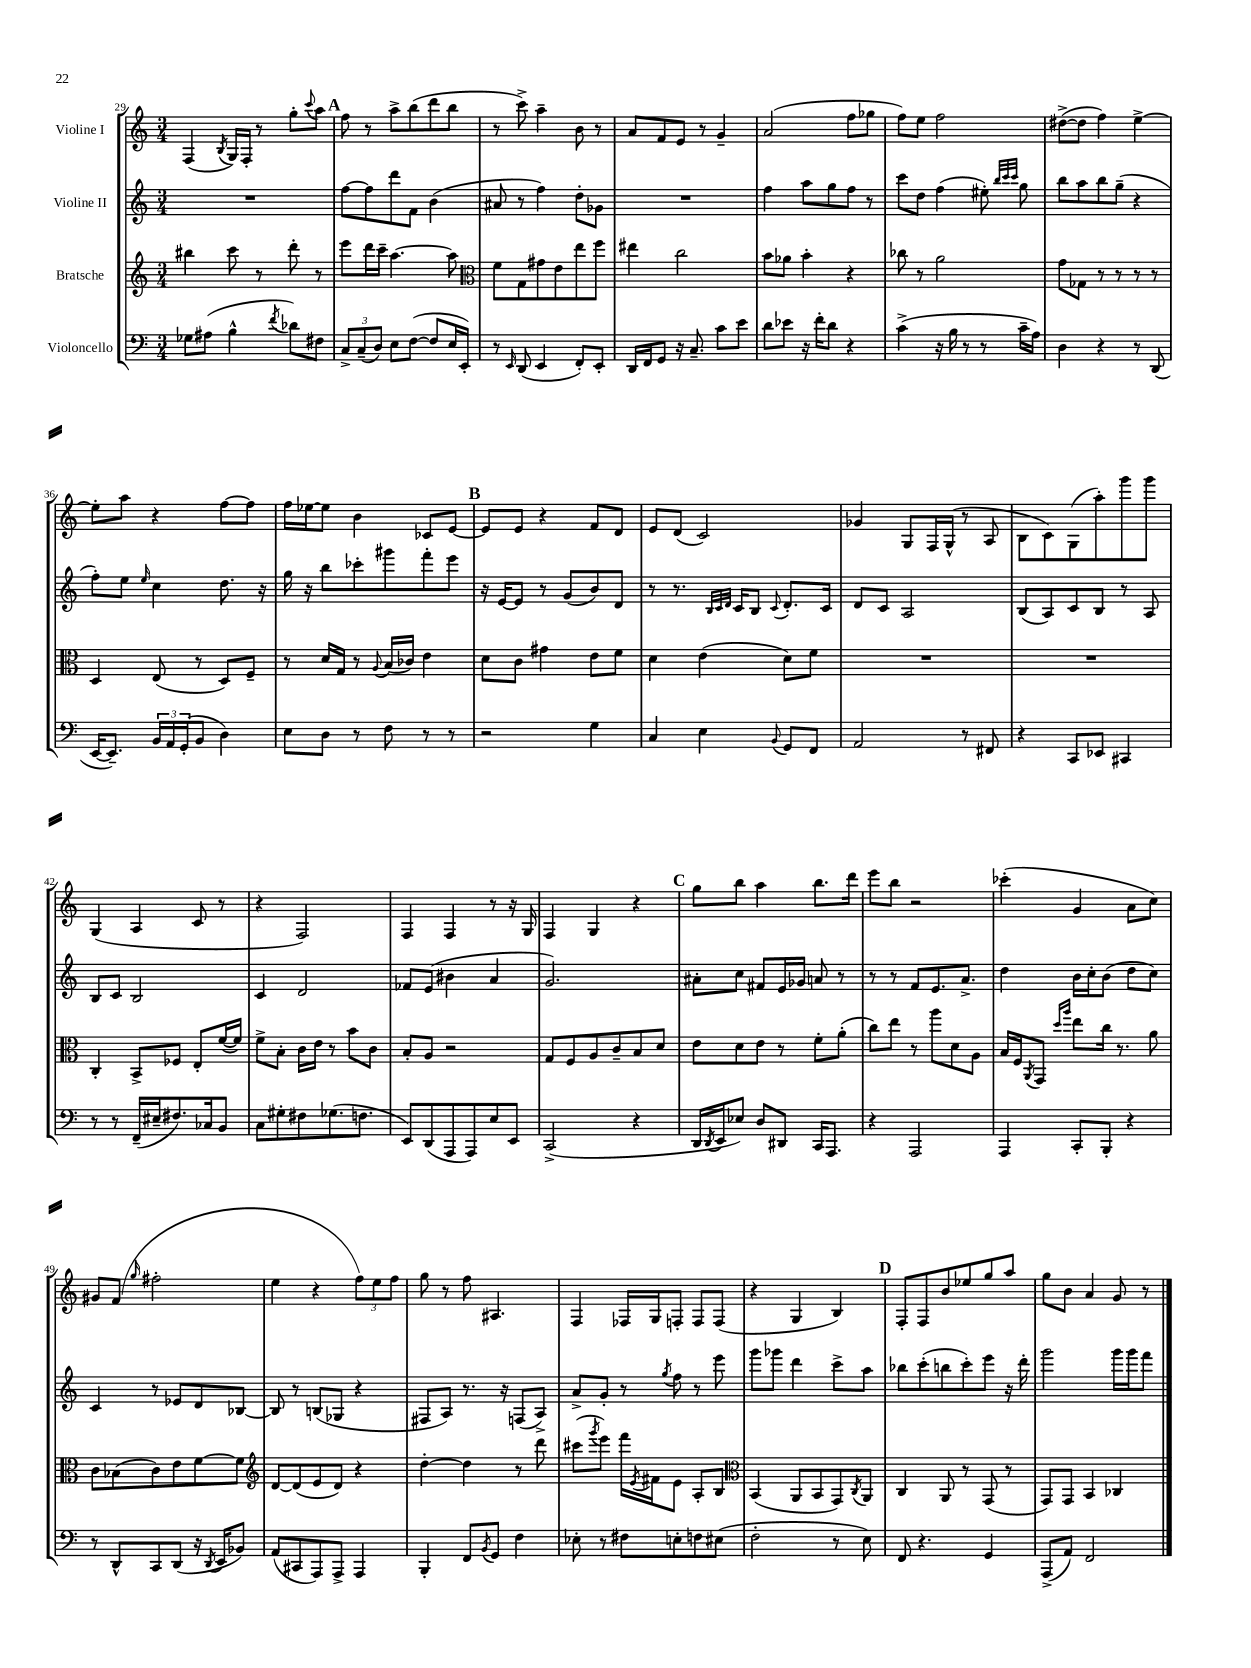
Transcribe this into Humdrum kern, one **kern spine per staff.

**kern	**kern	**kern	**kern
*part4	*part3	*part2	*part1
*staff4	*staff3	*staff2	*staff1
*I"Violoncello	*I"Bratsche	*I"Violine II	*I"Violine I
*clefF4	*clefG2	*clefG2	*clefG2
*k[]	*k[]	*k[]	*k[]
*M3/4	*M3/4	*M3/4	*M3/4
=29	=29	=29	=29
8G-X\L	4bb#X\	2.r	(4F/
(8A#X\J	.	.	.
.	.	.	8qB/
4B^^\	8ccc\	.	16G/LL)
.	.	.	16F'/JJ
.	8r	.	8r
8qf/	.	.	.
8d-X\L)	8ddd'\	.	8gg'\L
.	.	.	8qqccc/
8F#X\J	8r	.	8aa\J
!!LO:REH:place=s1:t=A
=30	=30	=30	=30
12C^/L	8eee\L	[8ff\L	8ff\
(12C~/	.	.	.
.	16ddd\L	8ff\]	8r
12D/J)	.	.	.
.	16ccc~\JJ	.	.
8E\L	[4.aa\	8ddd\	8aa^\L
([8F\J	.	8f\J	(8bb\
8F/L]	.	(4b\	8ddd\
16E/L	8aa\]	.	8bb\J
16EE'/JJ)	.	.	.
=31	=31	=31	=31
*	*clefC3	*	*
8r	8f\L	8a#X/	8r
16qqEE/	.	.	.
(8DD/	8G\	8r	8ccc^\)
4EE/	8g#X\	4ff\)	4aa~\
.	8e\	.	.
8FF'/L)	8ee\	8dd'\L	8b\
8EE'/J	8ff\J	8g-X\J	8r
=32	=32	=32	=32
16DD/LL	4ee#X\	2.r	8a/L
16FF/J	.	.	.
8GG/J	.	.	8f/
16r	2cc\	.	8e/J
8.C~/	.	.	.
.	.	.	8r
8c\L	.	.	4g~/
8e\J	.	.	.
=33	=33	=33	=33
8d\L	8b\L	4ff\	(2a/
8e-X\J	8a-X\J	.	.
16r	4b'\	8aa\L	.
16f'\KL	.	.	.
8d\J	.	8gg\	.
4r	4r	8ff\J	8ff\L
.	.	8r	8gg-X\J
=34	=34	=34	=34
(4c^\	8cc-X\	8ccc\L	8ff\L)
.	8r	8dd\J	8ee\J
16r	2a\	(4ff\	2ff\
16B\	.	.	.
8r	.	.	.
8r	.	8ee#X'\)	.
.	.	32qqbb/LLL	.
.	.	32qqccc/	.
.	.	32qqccc/JJJ	.
16c~\LL	.	8gg\	.
16A\JJ)	.	.	.
=35	=35	=35	=35
4D\	8g\L	8bb\L	([8dd#X^\L
.	8G-X\J	8aa\	8dd#\J]
4r	8r	8bb\	4ff\)
.	8r	(8gg~\J	.
8r	8r	4r	[4ee^\
(8DD/	8r	.	.
!!LO:LB:g=z
=36	=36	=36	=36
[16EE/KL	4D/	8ff'\L)	8ee'\L]
8.EE~/J])	.	.	.
.	.	8ee\J	8aa\J
.	.	16qqee/	.
24BB/LL	(8E/	4cc\	4r
24AA/	.	.	.
(24GG'/J	.	.	.
8BB/J	8r	.	.
4D\)	8D/L)	8.dd\	[8ff\L
.	8F~/J	.	8ff\J]
.	.	16r	.
=37	=37	=37	=37
8E\L	8r	16gg\	16ff\LL
.	.	16r	[16ee-X\J
8D\J	16d/LL	8bb\L	8ee-\J]
.	16G/JJ	.	.
8r	8r	8ccc-X'\	4b\
.	8qqA/	.	.
8F\	(16B/LL	8ggg#X\	.
.	16c-X/JJ)	.	.
8r	4e\	8fff'\	8c-X/L
8r	.	8eee\J	[8e/J
!!LO:REH:place=s1:t=B
=38	=38	=38	=38
2r	8d\L	16r	8e/L]
.	.	[16e/KL	.
.	8c\J	8e/J]	8e/J
.	4g#X\	8r	4r
.	.	(8g/L	.
4G\	8e\L	8b/)	8f/L
.	8f\J	8d/J	8d/J
=39	=39	=39	=39
4C/	4d\	8r	8e/L
.	.	8.r	(8d/J
4E\	(4e\	.	2c/)
.	.	32qqB/LLL	.
.	.	32qqc/	.
.	.	32qqd/JJJ	.
.	.	16c/KL	.
.	.	8B/J	.
8qqBB/	.	8qqc/	.
8GG/L	8d\L)	8.d'/L	.
8FF/J	8f\J	.	.
.	.	16c/Jk	.
=40	=40	=40	=40
2AA/	2.r	8d/L	4g-X/
.	.	8c/J	.
.	.	2A/	8G/L
.	.	.	16F/L
.	.	.	(16G^^/JJ
8r	.	.	8r
8FF#X/	.	.	8A/
=41	=41	=41	=41
4r	2.r	(8B/L	8B\L
.	.	8A/)	8c\)
8CC/L	.	8c/	(8G\
8EE-X/J	.	8B/J	8aa'\)
4CC#X/	.	8r	8ggg\
.	.	8A/	8ggg\J
!!LO:LB:g=z
=42	=42	=42	=42
8r	4C'/	8B/L	(4G/
8r	.	8c/J	.
(16FF~/LL	8BB^/L	2B/	4A/
16E#X~/J	.	.	.
8.F#X/)	8F-X/J	.	.
.	8E'/L	.	8c/
16C-X/k	.	.	.
8BB/J	([16f/L	.	8r
.	16f/JJ])	.	.
=43	=43	=43	=43
8C\L	8f^\L	4c/	4r
8G#X'\	8B'\J	.	.
8F#X\	16c\LL	2d/	2F/)
.	16e\JJ	.	.
(8.G-X\	8r	.	.
.	8b\L	.	.
8.Fn\J	.	.	.
.	8c\J	.	.
=44	=44	=44	=44
8EE/L)	8B'/L	8f-X/L	4F/
(8DD/	8A/J	(8e/J	.
8AAA/	2r	4b#X\	4F/
8AAA/)	.	.	.
8E/	.	4a/	8r
8EE/J	.	.	16r
.	.	.	16G/
=45	=45	=45	=45
(2CC^/	8G/L	2.g/)	4F/
.	8F/	.	.
.	8A/	.	4G/
.	8c~/	.	.
4r	8B/	.	4r
.	8d/J	.	.
!!LO:REH:place=s1:t=C
=46	=46	=46	=46
16DD/LL	8e\L	8a#X'\L	8gg\L
8qDD/	.	.	.
16EE/J	.	.	.
8E-X/J)	8d\	8cc\J	8bb\J
8D/L	8e\J	8f#X/L	4aa\
8DD#X/J	8r	16e/L	.
.	.	16g-X/JJ	.
16CC/KL	8f'\L	8an/	8.bb\L
8.AAA/J	.	.	.
.	(8a'\J	8r	.
.	.	.	16ddd\Jk
=47	=47	=47	=47
4r	8cc\L)	8r	8eee\L
.	8ee\J	8r	8bb\J
2AAA/	8r	8f/L	2r
.	8aa\L	8.e/	.
.	8d\	.	.
.	.	8.a^/J	.
.	8A\J	.	.
=48	=48	=48	=48
4AAA/	16B/LL	4dd\	(4ccc-X'\
.	16F/J	.	.
.	8qAA/	.	.
.	8GG/J	.	.
.	16qqdd/LL	.	.
.	16qqaa/JJ	.	.
8CC'/L	8ee\L	16b\LL	4g/
.	.	16cc'\J	.
8BBB'/J	16cc\Jk	(8b\J	.
.	8.r	.	.
4r	.	8dd\L	8a\L
.	8a\	8cc\J)	8cc\J)
!!LO:LB:g=z
=49	=49	=49	=49
8r	8c\L	4c/	8g#X/L
8DD^^/L	(8B-X\	.	(8f/J
.	.	.	16qqgg/
8CC/	8c\)	8r	2ff#X'\
(8DD/J	8e\	8e-X/L	.
16r	[8f\	8d/	.
8qDD/	.	.	.
16EE/KL	.	.	.
8BB-X/J)	8f\J]	[8B-X/J	.
=50	=50	=50	=50
*	*clefG2	*	*
(8AA/L	[8d/L	8B-/]	4ee\
8CC#X/	(8d/]	8r	.
8AAA/)	8e/	(8Bn/L	4r
8AAA^/J	8d/J)	8G-X/J	.
4AAA/	4r	4r	12ff\L)
.	.	.	12ee\
.	.	.	12ff\J
=51	=51	=51	=51
4BBB'/	[4dd'\	8F#X/L	8gg\
.	.	8A/J)	8r
8FF/L	4dd\]	8.r	8ff\
8qBB/	.	.	.
8GG/J	.	.	4.A#X/
.	.	16r	.
4F\	8r	(8Fn/L	.
.	8ddd\	8A^/J)	.
=52	=52	=52	=52
8E-X'\	(8ccc#X\L	8a^/L	4F/
.	8qggg/	.	.
8r	8eee\J)	8g'/J	.
8F#X\L	16fff\LL	8r	16F-X/LL
.	8qe/	.	.
.	16f#X\J	.	16G/J
.	.	8qgg/	.
8En'\	8e\J	8ff\	8Fn'/J
8Fn\	8A'/L	8r	8F/L
(8E#X\J	8B/J	8eee\	(8F/J
=53	=53	=53	=53
*	*clefC3	*	*
2F'\	(4BB/	8ggg\L	4r
.	.	8ggg-X\J	.
.	8AA/L	4ddd\	4G/
.	8BB/	.	.
8r	8GG/)	8ccc^\L	4B/)
.	8qC/	.	.
8E\)	8AA/J	8aa\J	.
!!LO:REH:place=s1:t=D
=54	=54	=54	=54
8FF/	4C/	8bb-X\L	8F'/L
4.r	.	(8ccc'\	8F/
.	8AA/	8bbn\	8b/
.	8r	8ccc'\)	8ee-X/
4GG/	(8GG/	8eee\J	8gg/
.	8r	16r	8aa/J
.	.	16ddd'\	.
=55	=55	=55	=55
(8AAA^/L	8GG/L)	2ggg\	8gg\L
8AA/J)	8GG/J	.	8b\J
2FF/	4BB/	.	4a/
.	4C-X/	16ggg\LL	8g/
.	.	16ggg\J	.
.	.	8fff\J	8r
==	==	==	==
*-	*-	*-	*-
